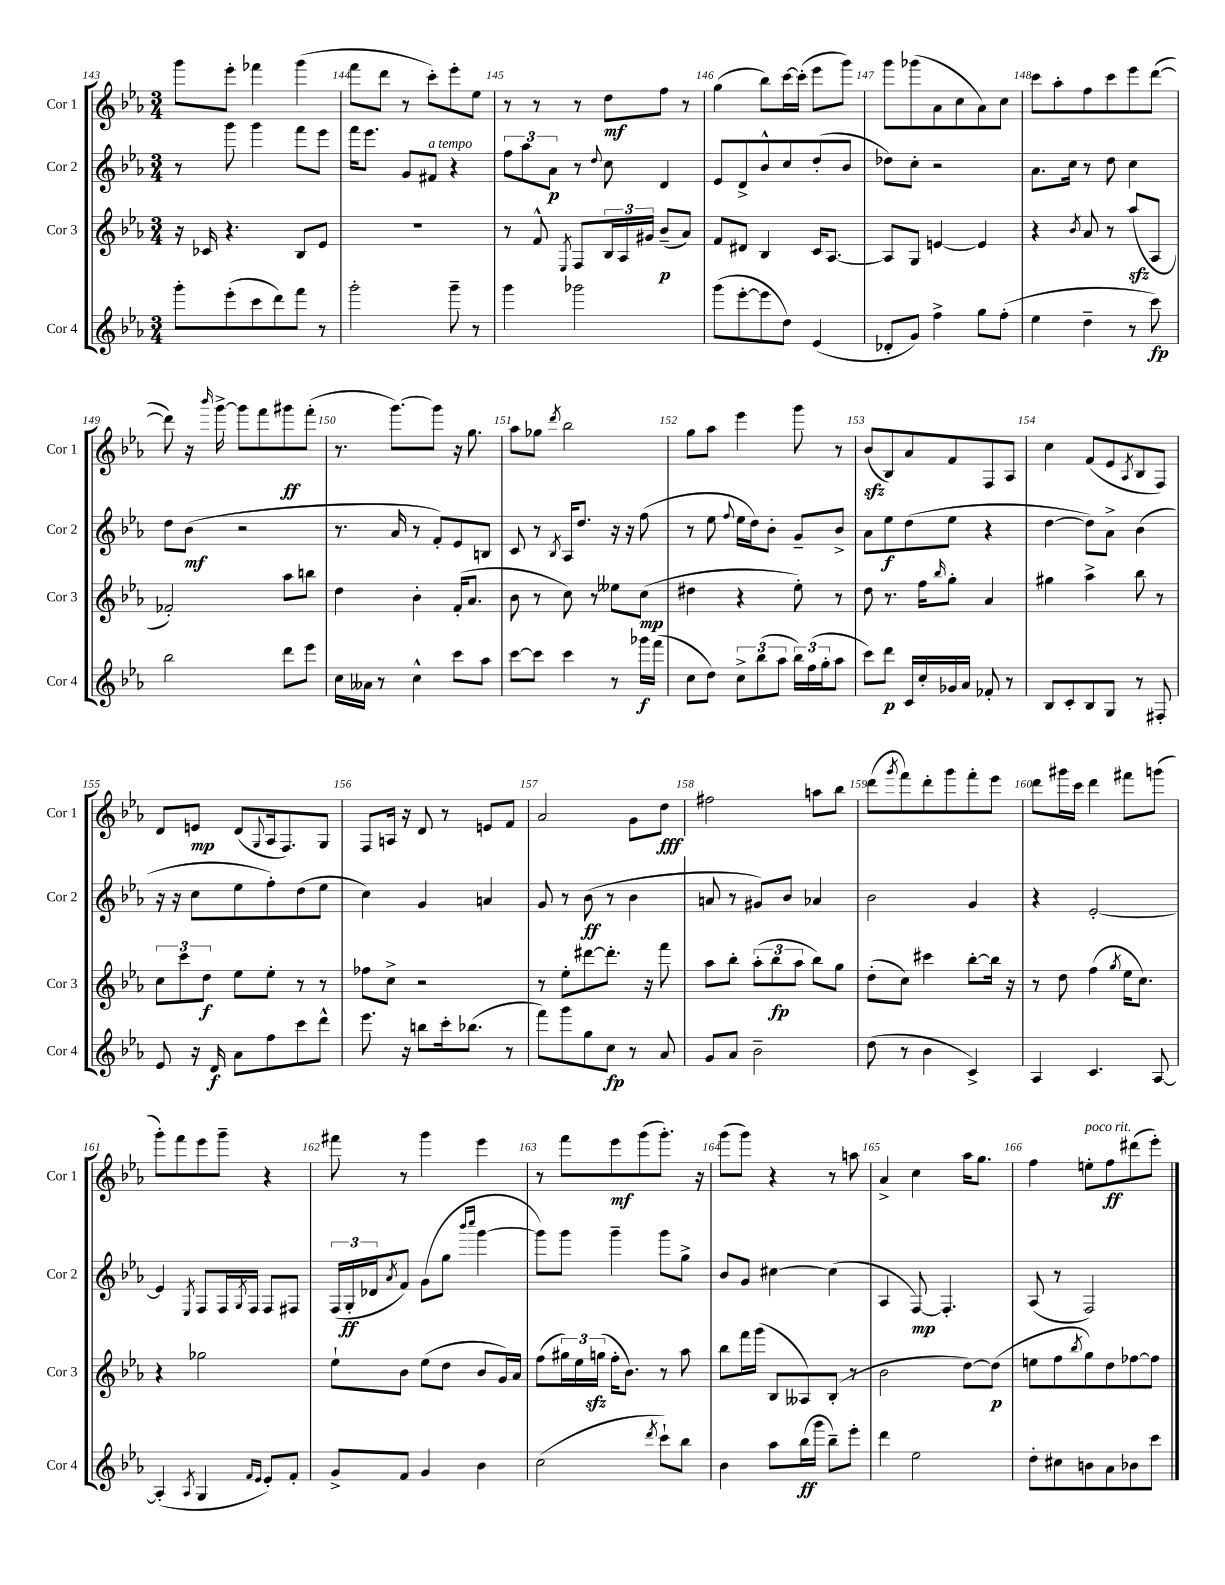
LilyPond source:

<<
\new StaffGroup <<
\new Staff = "s0" \with { instrumentName = "Cor 1" shortInstrumentName = "Cor 1" } {
    \clef treble \key ees \major \numericTimeSignature \time 3/4
    g'''8 ees'''8-. fes'''4 g'''4( |
    f'''8 d'''8 r8 c'''8-.) ees'''8-. ees''8 |
    r8 r8 r8 d''8\mf f''8 r8 |
    g''4( bes''8) c'''16~ c'''16-.( ees'''8 g'''8) |
    g'''8 ges'''8( aes'8 c''8 aes'8) c''8 |
    c'''8 aes''8-. f''8 c'''8 ees'''8 d'''8~( |
    d'''8) r16 \grace { bes'''16 } g'''16~-> g'''8 f'''8 gis'''8\ff f'''8-.( |
    r8. g'''8.~) g'''8 r16 g''8. |
    aes''8 ges''8 \acciaccatura { d'''8 } bes''2 |
    g''8 aes''8 ees'''4 g'''8 r8 |
    bes'8\sfz( bes8) aes'8 f'8 f8 aes8 |
    c''4 f'8( ees'8 \acciaccatura { aes8 } bes8 f8) |
    d'8 e'8\mp d'8( \appoggiatura { g8 } aes16 f8.) g8 |
    f8 a16 r16 d'8 r8 e'8 f'8 |
    aes'2 g'8 d''8\fff |
    fis''2 a''8 bes''8 |
    d'''8( \acciaccatura { g'''8 } f'''8) d'''8-. g'''8 f'''8-. ees'''8 |
    d'''8 gis'''16 c'''16 d'''4 fis'''8 g'''8( |
    g'''8-.) f'''8 ees'''8 g'''8-- r4 |
    fis'''8 r8 g'''4 ees'''4 |
    r8 f'''8 ees'''8\mf g'''8( g'''8.-.) r16 |
    g'''8( g'''8) r4 r8 a''8 |
    aes'4-> c''4 aes''16 g''8. |
    f''4 e''8-.^\markup { \italic "poco rit." } f''8\ff dis'''8( ees'''8-.) \bar "|." |
}
\new Staff = "s1" \with { instrumentName = "Cor 2" shortInstrumentName = "Cor 2" } {
    \clef treble \key ees \major \numericTimeSignature \time 3/4
    r8 g'''8 g'''4 f'''8 ees'''8 |
    f'''16 ees'''8. g'8 fis'8^\markup { \italic "a tempo" } r4 |
    \tuplet 3/2 { f''8 aes''8 aes'8\p } r8 \appoggiatura { d''8 } c''8 d'4 |
    ees'8 d'8-> bes'8-^ c''8 d''8-.( bes'8 |
    des''8) c''8-. r2 |
    aes'8. c''16 r8 d''8 c''4 |
    d''8 bes'8\mf( r2 |
    r8. aes'16 r8 f'8-.) ees'8 b8 |
    c'8 r8 \acciaccatura { bes8 } aes16 d''8. r16 r16 f''8( |
    r8 ees''8 \appoggiatura { f''8 } ees''16 d''16) bes'8-. g'8-- bes'8-> |
    aes'8 ees''8\f d''8( ees''8 r4 |
    d''4~ d''8) aes'8-> bes'4( |
    r16 r16 c''8 ees''8 f''8-.) d''8( ees''8 |
    c''4) g'4 a'4 |
    g'8 r8 bes'8\ff( r8 bes'4 |
    a'8 r8 gis'8) bes'8 aes'4 |
    bes'2 g'4 |
    r4 ees'2~-. |
    ees'4 \acciaccatura { ees8 } f8 f16 \acciaccatura { g8 } f16 f8 fis8 |
    \tuplet 3/2 { f16( g16-.\ff des'16 } \acciaccatura { aes'8 } f'8) g'8( g''8 \grace { bes'''16 c''''16 } g'''4~ |
    g'''8) g'''8 g'''4-- g'''8 g''8-> |
    bes'8 g'8 cis''4~ cis''4( |
    aes4 f8~\mp) f4.-. |
    aes8( r8 f2) \bar "|." |
}
\new Staff = "s2" \with { instrumentName = "Cor 3" shortInstrumentName = "Cor 3" } {
    \clef treble \key ees \major \numericTimeSignature \time 3/4
    r16 ces'16 r4. bes8 ees'8 |
    R2. |
    r8 f'8-^ \acciaccatura { ees8 } f8 \tuplet 3/2 { bes16 aes16 gis'16 } bes'8--\p( aes'8) |
    f'8 dis'8 bes4 c'16 aes8.~ |
    aes8 g8 e'4~ e'4 |
    r4 \acciaccatura { bes'8 } aes'8 r8 aes''8\sfz( aes8 |
    fes'2-.) aes''8 b''8 |
    d''4 bes'4-. f'16-.( aes'8. |
    bes'8 r8 c''8) r8 eeses''8 c''8\mp( |
    dis''4 r4 ees''8-.) r8 |
    d''8 r8. f''16 \grace { bes''16 } g''8-. aes'4 |
    gis''4 aes''4-> bes''8 r8 |
    \tuplet 3/2 { c''8 c'''8 d''8\f } ees''8 ees''8-. r8 r8 |
    fes''8 c''8-> r2 |
    r8 ees''8-. dis'''8~ dis'''8.-. r16 f'''8 |
    aes''8 bes''8-. \tuplet 3/2 { aes''8-.( bes''8\fp aes''8 } bes''8) g''8 |
    d''8-.( c''8) cis'''4 bes''8~-. bes''16 r16 |
    r8 d''8 f''4( \acciaccatura { g''8 } ees''16 c''8.) |
    r4 ges''2 |
    ees''8-! bes'8 ees''8( d''8 bes'8 g'16) aes'16 |
    f''8( \tuplet 3/2 { gis''16) ees''16 g''16\sfz( } f''16-. bes'8.) r8 aes''8 |
    bes''8 f'''16 g'''16( bes8 aeses8) bes8-.( r8 |
    bes'2 d''8~) d''8\p( |
    e''8 f''8 \acciaccatura { bes''8 } g''8) d''8 fes''8~ fes''8 \bar "|." |
}
\new Staff = "s3" \with { instrumentName = "Cor 4" shortInstrumentName = "Cor 4" } {
    \clef treble \key ees \major \numericTimeSignature \time 3/4
    g'''8-. ees'''8-.( c'''8 d'''8) f'''8 r8 |
    g'''2-. g'''8-- r8 |
    g'''4 ges'''2 |
    g'''8( ees'''8~-. ees'''8 d''8) ees'4( |
    des'8-. g'8) f''4-> g''8 f''8-.( |
    ees''4 d''4-- r8 c'''8\fp) |
    bes''2 d'''8 ees'''8 |
    c''16 aeses'16 r8 c''4-^ c'''8 aes''8 |
    c'''8~ c'''8 c'''4 r8 ges'''16\f f'''16( |
    c''8 d''8) \tuplet 3/2 { c''8-> bes''8( aes''8 } \tuplet 3/2 { bes''16) f''16( g''16-. } aes''8 |
    c'''8) d'''8\p c'16 c''16-. ges'16 aes'16 fes'8-. r8 |
    bes8 c'8-. bes8 g8 r8 fis8-. |
    ees'8 r16 d'16\f aes'8 f''8 c'''8 d'''8-^ |
    ees'''8. r16 b''8 c'''16-. bes''8.( r8 |
    f'''8) g'''8 g''8 c''8\fp r8 aes'8 |
    g'8 aes'8 bes'2-- |
    d''8( r8 bes'4 c'4->) |
    aes4 c'4. aes8~ |
    aes4-.( \acciaccatura { aes8 } g4 \grace { f'16 ees'16 } ees'8-.) f'8-. |
    g'8-> f'8 g'4 bes'4 |
    c''2( \acciaccatura { d'''8 } c'''8-!) bes''8 |
    bes'4 aes''8 bes''16\ff( g'''16 bes''8--) ees'''8-. |
    d'''4 ees''2 |
    d''8-. cis''8 b'8 aes'8 bes'8 c'''8 \bar "|." |
}
>>
>>
\layout { \context { \Score currentBarNumber = #143 \override BarNumber.break-visibility = ##(#f #t #t) barNumberVisibility = #all-bar-numbers-visible } }
